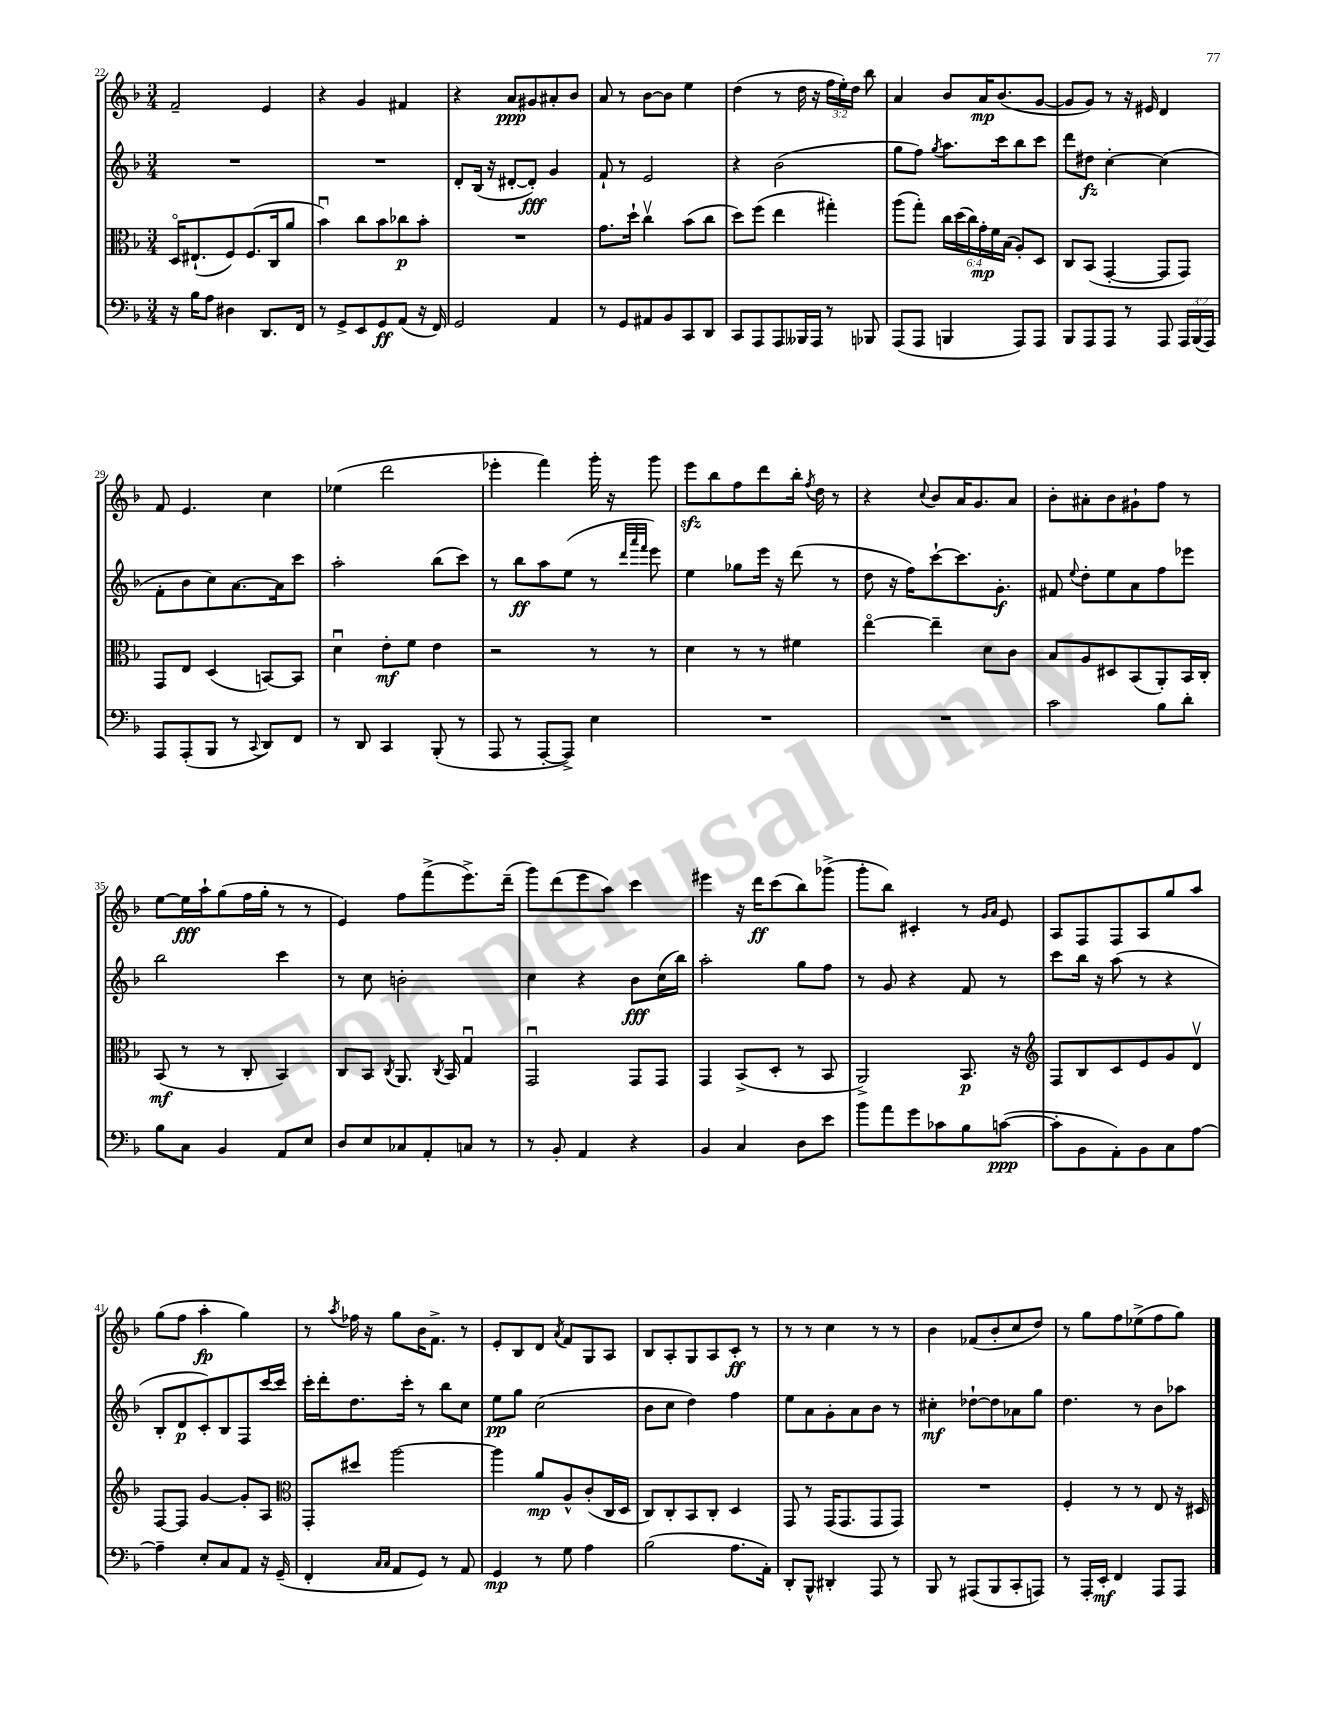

**kern	**kern	**kern	**kern
*staff4	*staff3	*staff2	*staff1
*clefF4	*clefC3	*clefG2	*clefG2
*k[b-]	*k[b-]	*k[b-]	*k[b-]
*M3/4	*M3/4	*M3/4	*M3/4
16r	16Do/LK	2.r	2f~/
16B-\LK	(8.E#`/	.	.
8A\J	.	.	.
4D#\	8F/)	.	.
.	(8.F/	.	.
8.DD/L	.	.	4e/
.	16C/k	.	.
.	8a/J	.	.
16FF/Jk	.	.	.
=	=	=	=
8r	4b-u\)	2.r	4r
8GG^/L	.	.	.
8EE/	8cc\L	.	4g/
8GG/	8b-\	.	.
(8AA/J	8cc-\	.	4f#/
16r	8b-'\J	.	.
16FF/)	.	.	.
=	=	=	=
2GG/	2.r	8d'/L	4r
.	.	(16B-/Jk	.
.	.	16r	.
.	.	[8d#'/L	8a/L
.	.	8d#'/]J)	8g#/
4AA/	.	4g/	8a#'/
.	.	.	8b-/J
=	=	=	=
8r	8.g\L	8f`/	8a/
8GG/L	.	8r	8r
.	16dd`\Jk	.	.
8AA#/	4ccv\	2e/	[8b-\L
8BB-/	.	.	8b-\]J
8CC/	(8b-\L	.	4ee\
8DD/J	8cc\J	.	.
=	=	=	=
8CC/L	8dd\L)	4r	(4dd\
8AAA/	(8ff\J	.	.
8AAA/	4ee\	(2b-\	8r
16BBB--/L	.	.	16dd\
16AAA/JJ	.	.	16r
8r	4gg#'\)	.	24ff\LL
.	.	.	24ee'\)
.	.	.	24dd\JJ
8BBB-/	.	.	8bb-\
=	=	=	=
(8AAA/L	(8aa\L	8gg\L	4a/
8AAA/J	8gg'\J)	8ff\J)	.
.	.	8qgg/	.
4BBB/	24cc\LL	8.aa\L	8b-/L
.	(24dd\	.	.
.	24cc\)	.	.
.	24g'\	.	16a/K
.	24f\	.	.
.	.	16ccc\k	(8.b-/
.	(24B-\JJ	.	.
8AAA/L)	8A'/L)	8bb-\	.
8AAA/J	8D/J	8ccc\J	[8g/J
=	=	=	=
8BBB-/L	8C/L	8ddd\L	8g/]L
8AAA/	(8BB-/J	8dd#\J	8g/J)
8AAA/J	[4GG'/	[4cc'\	8r
8r	.	.	16r
.	.	.	16e#/
8AAA/	8GG/]L	(4cc\]	4d/
24AAA/LL	8GG/J)	.	.
(24BBB-/	.	.	.
24AAA/JJ)	.	.	.
=	=	=	=
8AAA/L	8GG/L	8f'\L	8f/
(8AAA'/	8E/J	8b-\	4.e/
8BBB-/J	(4D/	8cc\)	.
8r	.	[8.a\	.
8qqCC/	.	.	.
8DD/L)	[8BB/L)	.	4cc\
.	.	16a\]k	.
8FF/J	8BB/]J	8ccc\J	.
=	=	=	=
8r	4du\	2aa'\	(4ee-\
8DD/	.	.	.
4CC/	8e'\L	.	2ddd\
.	8f\J	.	.
(8BBB-'/	4e\	(8bb-\L	.
8r	.	8ccc\J)	.
=	=	=	=
8AAA/	2r	8r	4eee-'\
8r	.	8bb-\L	.
[8AAA'/L	.	8aa\	4fff\)
8AAA^/]J)	.	(8ee\J	.
4E\	8r	8r	16ggg'\
.	.	.	16r
.	.	32qqddd/LLL	.
.	.	32qqaaa/	.
.	.	32qqfff/JJJ	.
.	8r	8eee\)	8ggg\
=	=	=	=
2.r	4d\	4ee\	8eee\L
.	.	.	8bb-\
.	8r	8gg-\L	8ff\
.	8r	16eee\Jk	8ddd\
.	.	16r	.
.	4f#\	(8ddd\	16bb-'\Jk
.	.	.	8qff/
.	.	.	16dd\
.	.	8r	8r
=	=	=	=
2.r	[4eeo\	8dd\	4r
.	.	16r	.
.	.	16ff\LK)	.
.	.	.	8qqcc/
.	4ee~\]	[8ccc`\	8b-/L
.	.	8.ccc\]	16a/K
.	.	.	8.g/
.	8d\L	.	.
.	.	8.g'\J	.
.	8c\J	.	8a/J
=	=	=	=
2c\	8B-/L	8f#/	8b-'\L
.	.	8qqee/	.
.	8A/	8dd'\L	8a#'\
.	8D#/	8ee\	8b-\
.	(8BB-/	8a\	8g#`\
8B-\L	8AA'/)	8ff\	8ff\J
8d'\J	16BB-/L	8eee-\J	8r
.	16C'/JJ	.	.
=	=	=	=
8B-\L	(8BB-/	2bb-\	[8ee\L
8C\J	8r	.	16ee\]L
.	.	.	16aa`\J
4BB-/	8r	.	(8gg\
.	8C'/	.	16ff\L
.	.	.	16gg'\JJ
8AA/L	4BB-/)	4ccc\	8r
8E/J	.	.	8r
=	=	=	=
8D/L	8C/L	8r	4e/)
8E/	8BB-/J	8cc\	.
.	8qC/	.	.
8C-/	8.AA/	2b'\	8ff\L
8AA'/	.	.	(8fff^\
.	8qC/	.	.
.	16BB-/	.	.
8C/J	4Gu/	.	8.eee^\)
8r	.	.	.
.	.	.	(16ddd~\Jk
=	=	=	=
8r	2GGu/	4cc\	8ggg\L)
8BB-'/	.	.	(8ddd\
4AA/	.	4r	8eee\
.	.	.	8aa\J)
4r	8GG/L	8b-\L	4ccc\
.	8GG/J	(16cc\L	.
.	.	16bb-\JJ)	.
=	=	=	=
4BB-/	4GG/	2aa'\	4eee#\
4C/	(8BB-^/L	.	16r
.	.	.	16ddd\LK
.	8D'/J	.	(8ccc\
8D\L	8r	8gg\L	8bb-\)
8e\J	8BB-/	8ff\J	(8ggg-^\J
=	=	=	=
8b-\L	2AA^/)	8r	8ggg'\L
8a\	.	8g/	8bb-\J)
8g\	.	4r	4c#'/
8c-\	.	.	.
8B-\	8.BB-/	8f/	8r
.	.	.	16qqg/LL
.	.	.	16qqa/JJ
([8c\J	.	8r	8e/
.	16r	.	.
=	=	=	=
*	*clefG2	*	*
8c'\]L	8F/L	8ccc\L	8A/L
8BB-\	8B-/	16bb-\Jk	8F/
.	.	16r	.
8AA'\)	8c/	(8aa\	8F/
8BB-\	8e/	8r	8A/
8C\	8g/	4r	8gg/
[8A\J	8dv/J	.	8aa/J
=	=	=	=
4A~\]	[8F/L	8B-'/L	(8gg\L
.	8F/]J	8d/	8ff\J
8E'/L	[4g/	8c'/)	4aa'\
8C/	.	8B-/	.
8AA/J	8g'/]L	8F/	4gg\)
16r	8A/J	[16ccc/L	.
(16GG~/	.	16ccc/]JJ	.
=	=	=	=
*	*clefC3	*	*
4FF'/	8GG'/L	16ccc'\LL	8r
.	.	16ddd'\J	.
.	.	.	8qaa/
.	8dd#/J	8.dd\	16ff-\
.	.	.	16r
16qqC/LL	.	.	.
16qqC/JJ	.	.	.
8AA/L	[2aa\	.	8gg\L
.	.	16ccc'\Jk	.
8GG/J)	.	8r	16b-\K
.	.	.	8.f^\J
8r	.	8bb-\L	.
8AA/	.	8cc\J	8r
=	=	=	=
4GG/	4aa\]	8ee\L	8e'/L
.	.	8gg\J	8B-/
8r	8a/L	(2cc\	8d/J
.	.	.	8qa/
8G\	8A^^/	.	8f/L
4A\	(8c'/	.	8G/
.	16C/L	.	8A/J
.	16D/JJ	.	.
=	=	=	=
(2B-\	8C/L)	8b-\L	8B-/L
.	8C'/	8cc\J	8A'/
.	8BB-/	4dd\)	8G/
.	8C'/J	.	8A/
8.A\L	4D/	4ff\	8c'/J
.	.	.	8r
16AA'\Jk)	.	.	.
=	=	=	=
8DD'/L	8GG/	8ee\L	8r
8BBB-^^/J	8r	8a\	8r
4DD#'/	(16GG/LK	8g'\	4cc\
.	8.GG/	.	.
.	.	8a\	.
8AAA/	8GG/	8b-\J	8r
8r	8GG/J)	8r	8r
=	=	=	=
8BBB-/	2.r	4cc#'\	4b-\
8r	.	.	.
(8AAA#/L	.	[8dd-`\L	(8f-/L
8BBB-/	.	8dd-\]	8b-'/
8CC'/	.	8a-\	8cc/
8AAA/J)	.	8gg\J	8dd/J)
=	=	=	=
8r	4F'/	4.dd\	8r
16AAA'/LL	.	.	8gg\L
16EE'/JJ	.	.	.
4FF/	8r	.	8ff\
.	8r	8r	(8ee-^\
8AAA/L	8E/	8b-\L	8ff\
8AAA/J	16r	8aa-\J	8gg\J)
.	16D#/	.	.
==	==	==	==
*-	*-	*-	*-
